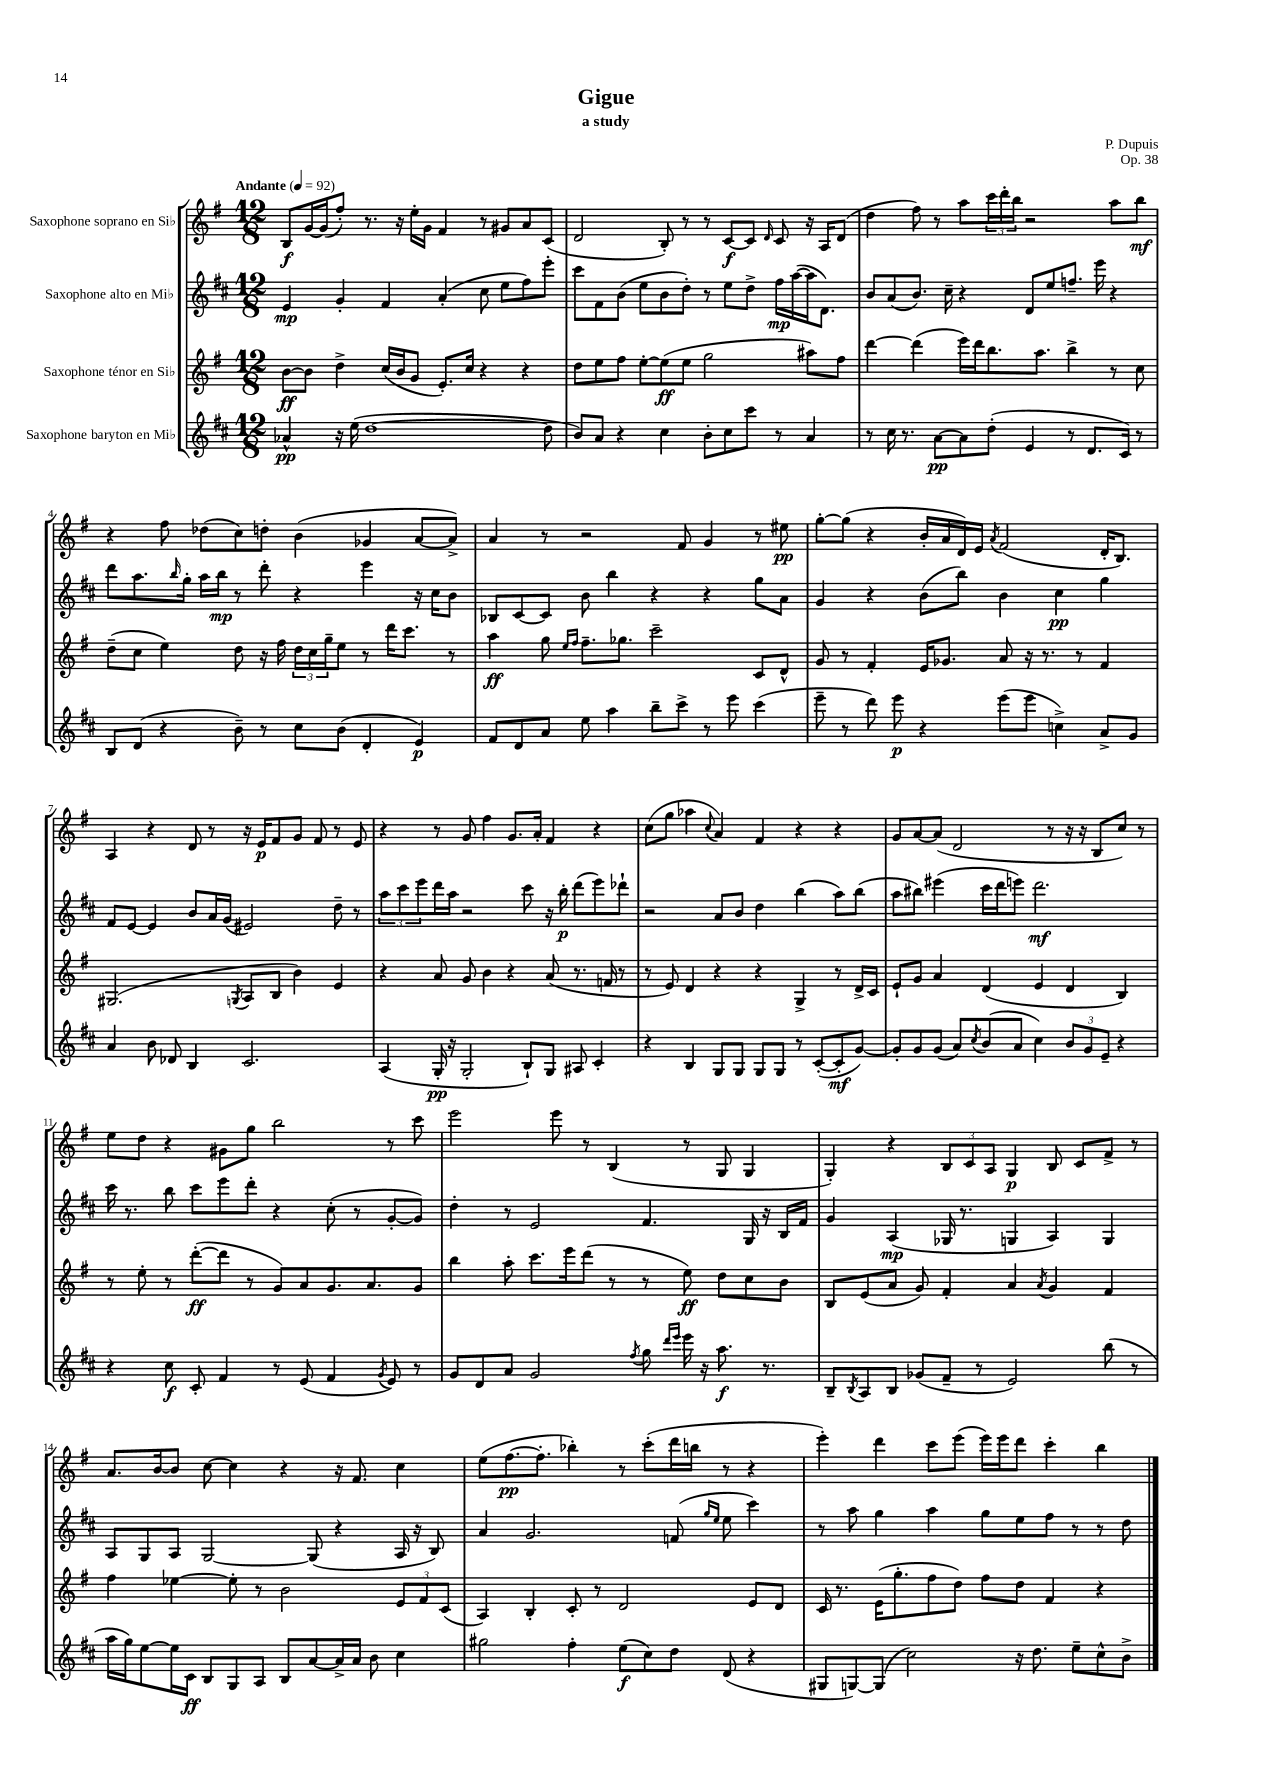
\header { title = "Gigue" composer = "P. Dupuis" subtitle = "a study" opus = "Op. 38" }
<<
\new StaffGroup <<
\new Staff = "s0" \with { instrumentName = "Saxophone soprano en Sib" } {
    \clef treble \key g \major \numericTimeSignature \time 12/8 \tempo "Andante" 4 = 92
    b8\f g'16~ g'16( fis''8-.) r8. r16 e''16-. g'16 fis'4 r8 gis'8 a'8 c'8( |
    d'2 b8-.) r8 r8 c'8~\f c'8 \grace { d'16 } c'8 r16 a16 d'8( |
    d''4 fis''8) r8 a''8 \tuplet 3/2 { c'''16 d'''16-. b''16 } r2 a''8 b''8\mf |
    r4 fis''8 des''8( c''8) d''8-. b'4( ges'4 a'8~ a'8->) |
    a'4 r8 r2 fis'8 g'4 r8 eis''8\pp |
    g''8~-. g''8( r4 b'16-. a'16 d'16) e'16 \acciaccatura { a'8 } fis'2( d'16-. b8.) |
    a4 r4 d'8 r8 r16 e'16\p fis'8 g'8 fis'8 r8 e'8 |
    r4 r8 g'8 fis''4 g'8. a'16-. fis'4 r4 |
    c''8( g''8 aes''4 \appoggiatura { c''8 } a'4) fis'4 r4 r4 |
    g'8 a'8~ a'8( d'2 r8 r16 r16 b8 c''8) r8 |
    e''8 d''8 r4 gis'8 g''8 b''2 r8 c'''8 |
    e'''2 e'''8 r8 b4( r8 g8 g4 |
    g4-.) r4 \tuplet 3/2 { b8 c'8 a8 } g4\p b8 c'8 fis'8-> r8 |
    a'8. b'16~ b'8 c''8~ c''4 r4 r16 fis'8. c''4 |
    e''8( fis''8.~\pp fis''8.-. bes''4-.) r8 c'''8-.( d'''16 b''16 r8 r4 |
    e'''4-.) d'''4 c'''8 e'''8( e'''16) e'''16 d'''8 c'''4-. b''4 \bar "|." |
}
\new Staff = "s1" \with { instrumentName = "Saxophone alto en Mib" } {
    \clef treble \key d \major \numericTimeSignature \time 12/8
    e'4\mp g'4-. fis'4 a'4-.( cis''8 e''8 fis''8) e'''8-. |
    cis'''8 fis'8 b'8( e''8 b'8 d''8-.) r8 e''8 d''8-> fis''16\mp a''16~( a''16 d'8.) |
    b'8 a'8( b'8.) cis''16-- r4 d'8 e''8 f''8.-- e'''16 r4 |
    d'''8 a''8. \grace { b''16 } g''16-. a''16 b''16\mp r8 d'''8-. r4 e'''4 r16 cis''16 b'8 |
    bes8 cis'8~ cis'8 b'8 b''4 r4 r4 g''8 a'8 |
    g'4 r4 b'8( b''8) b'4 cis''4\pp g''4 |
    fis'8 e'8~ e'4 b'8 a'16 g'16( eis'2) d''8-- r8 |
    \tuplet 3/2 { a''8 cis'''8 e'''8 } d'''16 a''16 r2 cis'''8 r16 b''16-.\p d'''8( e'''8) des'''8-! |
    r2 a'8 b'8 d''4 b''4( a''8) b''8( |
    a''8 bis''8) eis'''4( cis'''16 d'''16 e'''8) d'''2.\mf |
    cis'''16 r8. b''8 cis'''8 e'''8 d'''8-. r4 cis''8-.( r8 g'8~-. g'8) |
    d''4-. r8 e'2 fis'4. g16 r16 b16 fis'16 |
    g'4 a4\mp( ges16 r8. g4 a4) g4 |
    a8 g8 a8 g2~ g8( r4 a16 r16 b8) |
    a'4 g'2. f'8( \grace { g''16 e''16 } e''8 cis'''4) |
    r8 a''8 g''4 a''4 g''8 e''8 fis''8 r8 r8 d''8 \bar "|." |
}
\new Staff = "s2" \with { instrumentName = "Saxophone ténor en Sib" } {
    \clef treble \key g \major \numericTimeSignature \time 12/8
    b'8~\ff b'8 d''4-> c''16( b'16 g'8 e'8.-.) c''16 r4 r4 |
    d''8 e''8 fis''8 e''8~-. e''8\ff( e''8 g''2 ais''8) fis''8 |
    d'''4~ d'''4( e'''16) d'''16 b''8. a''8. b''4-> r8 c''8 |
    d''8--( c''8 e''4) d''8 r16 fis''16 \tuplet 3/2 { d''16 c''16 g''16-- } e''8 r8 d'''16 c'''8. r8 |
    a''4\ff g''8 \grace { e''16 fis''16 } fis''8.-- ges''8. c'''2-- c'8 d'8-^ |
    g'8 r8 fis'4-. e'16 ges'8. a'8 r16 r8. r8 fis'4 |
    gis2.( \acciaccatura { g8 } a8 b8 b'4) e'4 |
    r4 a'8 g'8 b'4 r4 a'8( r8. f'16 r8 |
    r8 e'8) d'4 r4 r4 g4-> r8 d'16-> c'16 |
    e'8-! g'8 a'4 d'4( e'4 d'4 b4) |
    r8 e''8-. r8 d'''8~-.\ff( d'''8 r8 g'8) a'8 g'8. a'8. g'8 |
    b''4 a''8-. c'''8. e'''16 d'''8( r8 r8 e''8\ff) d''8 c''8 b'8 |
    b8 e'8( a'8 g'8) fis'4-. a'4 \acciaccatura { a'8 } g'4 fis'4 |
    fis''4 ees''4~ ees''8-. r8 b'2 \tuplet 3/2 { e'8 fis'8 c'8( } |
    a4) b4-. c'8-. r8 d'2 e'8 d'8 |
    c'16 r8. e'16( g''8.-. fis''8 d''8) fis''8 d''8 fis'4 r4 \bar "|." |
}
\new Staff = "s3" \with { instrumentName = "Saxophone baryton en Mib" } {
    \clef treble \key d \major \numericTimeSignature \time 12/8
    aes'4-^\pp r16 e''16( d''1~ d''8 |
    b'8) a'8 r4 cis''4 b'8-. cis''8 cis'''8 r8 a'4 |
    r8 cis''16 r8. a'8~\pp a'8 d''8-.( e'4 r8 d'8. cis'16) r8 |
    b8 d'8( r4 b'8--) r8 cis''8 b'8( d'4-. e'4\p) |
    fis'8 d'8 a'8 e''8 a''4 b''8-- cis'''8-> r8 e'''8 cis'''4( |
    e'''8-- r8 d'''8) e'''8\p r4 e'''8( e'''8 c''4->) a'8-> g'8 |
    a'4 b'8 des'8 b4 cis'2. |
    a4( g16-.\pp r16 g2-. b8-!) g8 ais8 cis'4-. |
    r4 b4 g8 g8 g8 g8 r8 cis'8~-.( cis'8-.\mf g'8~) |
    g'8-. g'8 g'8( a'8) \acciaccatura { cis''8 } b'8( a'8 cis''4) \tuplet 3/2 { b'8 g'8 e'8-- } r4 |
    r4 cis''8\f cis'8-. fis'4 r8 e'8( fis'4 \acciaccatura { g'8 } e'8) r8 |
    g'8 d'8 a'8 g'2 \acciaccatura { fis''8 } g''8 \grace { d'''16 e'''16 } e'''16 r16 a''8.\f r8. |
    b8-- \acciaccatura { b8 } a8 b8 ges'8( fis'8-- r8 e'2) b''8( r8 |
    a''16 g''16) e''8~ e''16 cis'16\ff b8 g8 a8 b8 a'8~ a'16-> a'16 b'8 cis''4 |
    gis''2 fis''4-. e''8\f( cis''8) d''8 d'8( r4 |
    gis8 g8~) g8( cis''2) r16 d''8. e''8-- cis''8-^ b'8-> \bar "|." |
}
>>
>>
